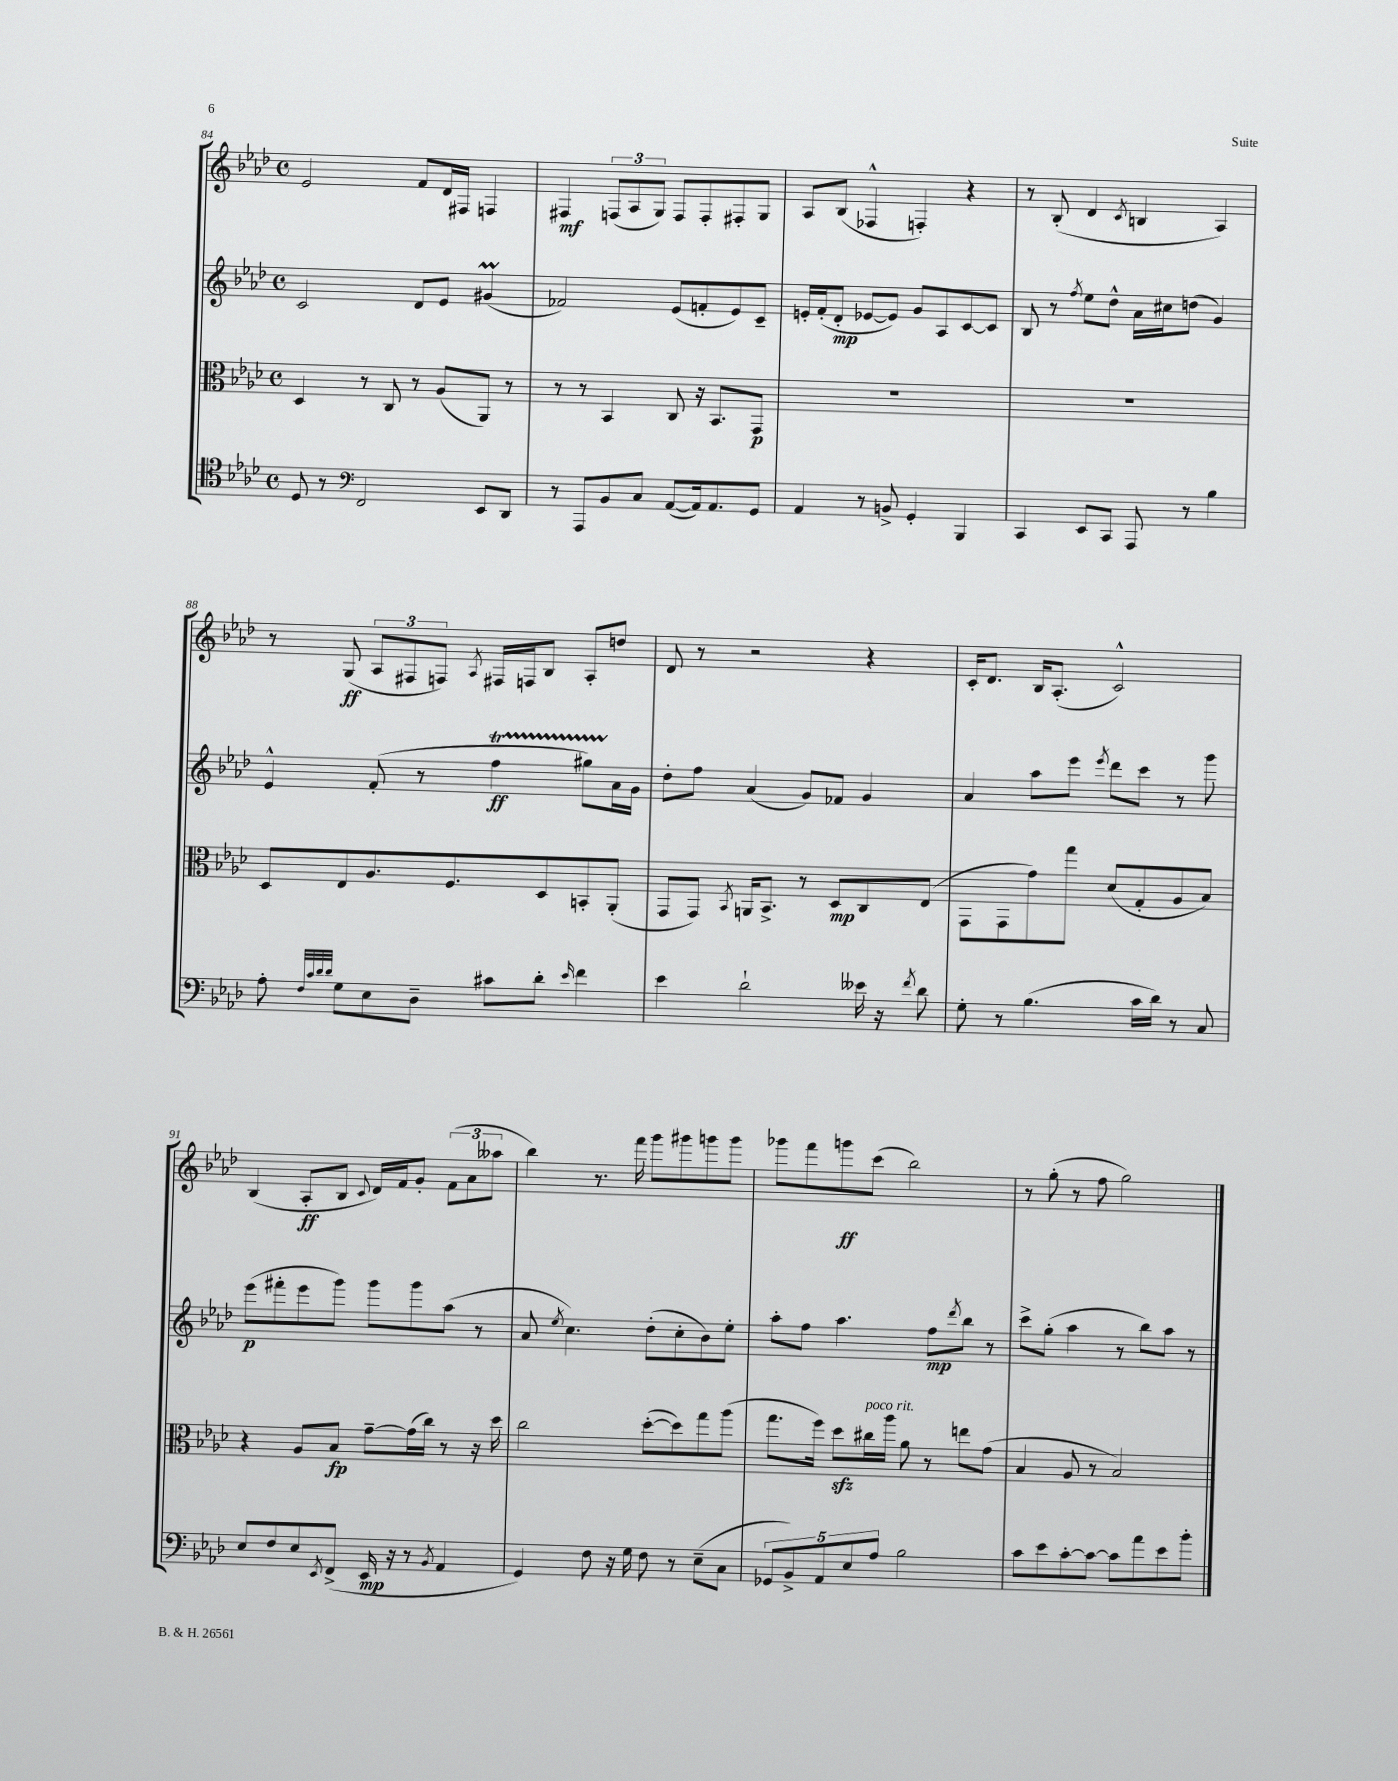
<<
\new StaffGroup <<
\new Staff = "s0" {
    \clef treble \key aes \major \defaultTimeSignature \time 4/4
    ees'2 f'8 des'16 fis16 f4 |
    fis4\mf \tuplet 3/2 { f8( aes8 g8) } f8 f8-. fis8-. g8 |
    aes8 bes8( fes4-^ f4-.) r4 |
    r8 bes8-.( des'4 \acciaccatura { c'8 } b4 aes4) |
    r8 g8\ff( \tuplet 3/2 { aes8 fis8 f8) } \acciaccatura { aes8 } fis16 f16 bes8 aes8-. d''8 |
    des'8 r8 r2 r4 |
    c'16-. des'8. bes16 aes8.-.( c'2-^) |
    bes4( aes8-.\ff bes8 \appoggiatura { c'8 } des'16) f'16 g'8-. \tuplet 3/2 { f'8( aes'8 aeses''8 } |
    bes''4) r8. f'''16 g'''8 gis'''8 g'''8 g'''8 |
    ges'''8 f'''8 g'''8\ff c'''8( bes''2) |
    r8 g''8-.( r8 f''8 g''2) \bar "|." |
}
\new Staff = "s1" {
    \clef treble \key aes \major \defaultTimeSignature \time 4/4
    c'2 des'8 ees'8 gis'4\prall( |
    fes'2) ees'8( f'8-. ees'8) c'8-- |
    e'16-. f'16-.( des'8-.\mp ees'8~ ees'8) g'8 aes8 c'8~ c'8 |
    bes8 r8 \acciaccatura { f''8 } ees''8 des''8-^ aes'16 cis''16 d''8( g'4) |
    ees'4-^ f'8-.( r8 f''4\startTrillSpan\ff gis''8) aes'16\stopTrillSpan g'16 |
    des''8-. f''8 aes'4( g'8) fes'8 g'4 |
    aes'4 aes''8 ees'''8 \acciaccatura { ees'''8 } des'''8 c'''8 r8 g'''8 |
    ees'''8\p( fis'''8-. ees'''8 g'''8) g'''8 g'''8 aes''8( r8 |
    aes'8 \acciaccatura { ees''8 } c''4.) des''8-.( c''8-. bes'8) ees''8-. |
    aes''8-. f''8 aes''4. f''8\mp \acciaccatura { des'''8 } bes''8 r8 |
    c'''8-> g''8-.( aes''4 r8 bes''8) aes''8 r8 \bar "|." |
}
\new Staff = "s2" {
    \clef alto \key aes \major \defaultTimeSignature \time 4/4
    des4 r8 c8 r8 aes8( aes,8) r8 |
    r8 r8 bes,4 c8 r16 bes,8. g,8\p |
    R1 |
    R1 |
    des8 ees8 aes8. f8. des8 b,8-. aes,8-.( |
    g,8 g,8) \acciaccatura { bes,8 } a,16 bes,8.-> r8 des8\mp c8 ees8( |
    g,8 g,8 g'8) g''8 des'8( g8-. aes8 bes8) |
    r4 aes8 bes8\fp g'8~-- g'16( c''16) r8 r16 des''16 |
    c''2 des''8~-.( des''8) g''8 aes''8( |
    g''8. f''16) des''8\sfz cis''16^\markup { \italic "poco rit." } aes''16 aes'8 r8 e''8 g'8( |
    bes4 aes8 r8 bes2) \bar "|." |
}
\new Staff = "s3" {
    \clef tenor \key aes \major \defaultTimeSignature \time 4/4
    des8 r8 \clef bass f,2 ees,8 des,8 |
    r8 aes,,8 bes,8 c8 aes,8~( aes,16) aes,8. g,8 |
    aes,4 r8 b,8-> g,4-. bes,,4 |
    c,4 ees,8 c,8 aes,,8 r8 bes4 |
    aes8-. \grace { f32 c'32 des'32 des'32 } g8 ees8 des8-- cis'8 des'8-. \grace { ees'16 } f'4 |
    ees'4 des'2-! eeses'16 r16 \acciaccatura { f'8 } des'8 |
    g8-. r8 bes4.( c'16 des'16) r8 c8 |
    ees8 f8 ees8 \acciaccatura { ees,8 } f,8->( ees,16\mp r16 r8 \acciaccatura { bes,8 } aes,4 |
    g,4) f8 r16 g16 f8 r8 ees8--( c8 |
    \tuplet 5/4 { ges,8 bes,8->) aes,8 ees8 aes8 } bes2 |
    c'8 ees'8 c'8~-. c'8~ c'8 aes'8 ees'8 bes'8-. \bar "|." |
}
>>
>>
\layout { \context { \Score currentBarNumber = #84 } }
